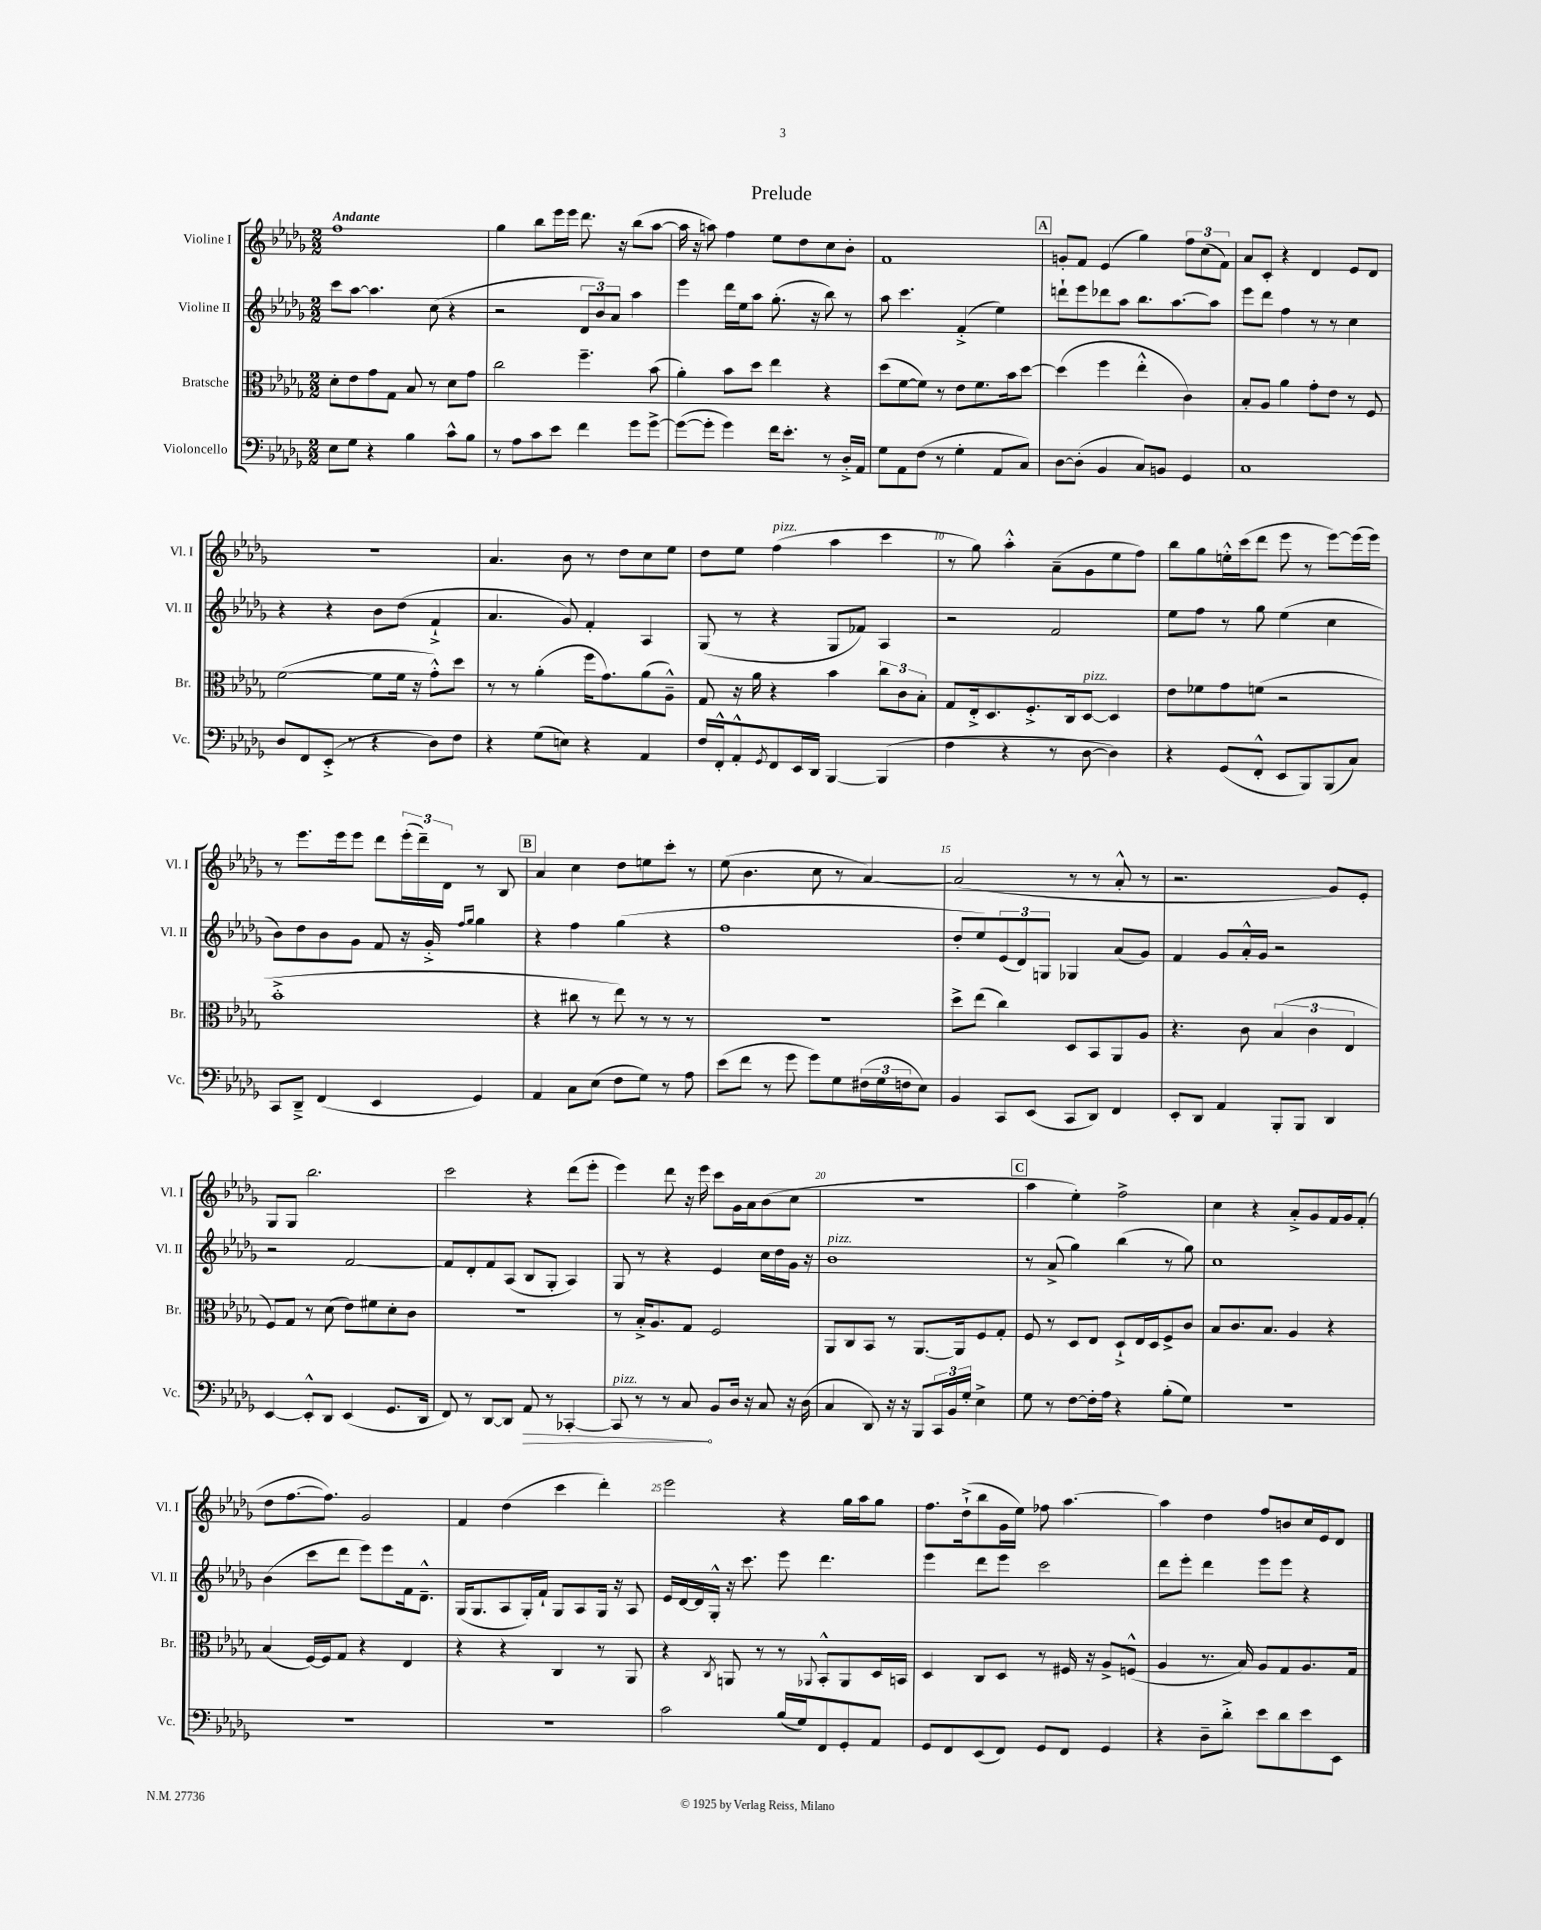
\header { title = "Prelude" }
<<
\new StaffGroup <<
\new Staff = "s0" \with { instrumentName = "Violine I" shortInstrumentName = "Vl. I" } {
    \clef treble \key des \major \numericTimeSignature \time 2/2 \tempo "Andante"
    f''1 |
    ges''4 bes''8 ees'''16 ees'''16 des'''8. r16 bes''8( aes''8~ |
    aes''16 r16 a''8) f''4 ees''8 des''8 c''8 bes'8-. |
    f'1 |
    \mark \markup { \box "A" } g'8-. f'8 ees'4( ges''4) \tuplet 3/2 { f''8 c''8( f'8) } |
    aes'8 c'8-. r4 des'4 ees'8 des'8 |
    r1 |
    aes'4. bes'8 r8 des''8 c''8 ees''8 |
    des''8 ees''8 f''4^\markup { \italic "pizz." }( aes''4 c'''4 |
    r8 ges''8) aes''4-.-^ aes'8--( ges'8 ees''8 f''8) |
    bes''8 ges''8 e''16-.-^ c'''16( des'''8 ees'''8 r8 ees'''8~) ees'''16( ees'''16) |
    r8 ees'''8. ees'''16 ees'''8 des'''8 \tuplet 3/2 { ees'''16-.( des'''16--) des'16 } r8 bes8 |
    \mark \markup { \box "B" } aes'4 c''4 des''8 e''8 c'''8-. r8 |
    ees''8( bes'4. c''8 r8 aes'4~) |
    aes'2( r8 r8 aes'8-.-^ r8 |
    r2. ges'8) ees'8-. |
    ges8 ges8 bes''2. |
    c'''2 r4 des'''8( ees'''8-. |
    ees'''4) des'''8 r16 ees'''16 c'''8 ges'16 aes'16 bes'8( c''8 |
    R1 |
    \mark \markup { \box "C" } aes''4 ees''4-.) f''2-> |
    c''4 r4 aes'8-.-> ges'8 f'16 ges'16 f'8-.( |
    des''8 f''8.~ f''8.) ges'2 |
    f'4 des''4( c'''4 des'''4-.) |
    ees'''2 r4 ges''16 aes''16 ges''8 |
    f''8. des''16-!->( bes''8 ges'16 ees''16) fes''8 aes''4.~ |
    aes''4 des''4 f''8 b'8 c''16 ees'16 des'8 \bar "|." |
}
\new Staff = "s1" \with { instrumentName = "Violine II" shortInstrumentName = "Vl. II" } {
    \clef treble \key des \major \numericTimeSignature \time 2/2
    c'''8 aes''8~ aes''4. c''8( r4 |
    r2 \tuplet 3/2 { des'8 bes'8) aes'8 } aes''4 |
    ees'''4 des'''16 ees''16 aes''8 ges''8.-.( r16 bes''8) r8 |
    aes''8 c'''4. f'4-.->( ees''4) |
    \mark \markup { \box "A" } d'''8-! ees'''8 des'''8 aes''8 bes''8. aes''8.~ aes''8 |
    ees'''8 des'''8 f''4 r8 r8 c''4 |
    r4 r4 bes'8 des''8( f'4-!-> |
    aes'4. ges'8) f'4-. aes4 |
    ges8( r8 r4 ges8 fes'8) aes4 |
    r2 f'2 |
    ees''8 f''8 r8 ges''8 ees''4( c''4 |
    bes'8) des''8 bes'8 ges'8 f'8 r16 ges'16-.-> \grace { f''16 ges''16 } ges''4 |
    \mark \markup { \box "B" } r4 f''4 ges''4( r4 |
    f''1 |
    des''8-. ees''8) \tuplet 3/2 { ees'8( des'8) g8 } ges4 aes'8( ges'8) |
    f'4 ges'8 aes'16-.-^ ges'16 r2 |
    r2 f'2~ |
    f'8 des'8-. f'8 aes8( bes8 ges8-. aes4) |
    ges8 r8 r4 ees'4 c''16 des''16 ges'16 r16 |
    bes'1^\markup { \italic "pizz." } |
    \mark \markup { \box "C" } r8 aes'8->( ges''4) bes''4( r8 ges''8) |
    c''1 |
    bes'4( c'''8 des'''8 ees'''8) ees'''8 f'16 des'8.---^ |
    ges16( ges8. aes8 ges16-.) f'16-! ges8 aes8 ges16 r16 aes8 |
    ees'16 des'16~ des'16 ges16-.-^ r16 c'''8. ees'''8 des'''4. |
    ees'''4 des'''8 ees'''8 c'''2 |
    des'''8 ees'''8-. des'''4 ees'''8 ees'''8 r4 \bar "|." |
}
\new Staff = "s2" \with { instrumentName = "Bratsche" shortInstrumentName = "Br." } {
    \clef alto \key des \major \numericTimeSignature \time 2/2
    des'8-. ees'8 ges'8 ges8 bes8 r8 des'8 ges'8 |
    c''2 f''4.-- bes'8( |
    aes'4-.) bes'8 des''8 ees''4 r4 |
    des''8( f'8~ f'8) r8 ees'8 f'8. bes'16 des''8~ |
    \mark \markup { \box "A" } des''4( f''4 ees''4-.-^ c'4) |
    bes8-. aes8 aes'4 ges'8-. ees'8 r8 f8 |
    f'2~( f'8 f'16 r16 ges'8-.-^) des''8 |
    r8 r8 aes'4-.( f''16 ges'8.) aes'8( aes8---^) |
    ges8 r16 aes'16 r4 bes'4 \tuplet 3/2 { c''8 c'8 bes8-. } |
    ges8 ees16-.-> des8. f8.-.-> c16 des8~^\markup { \italic "pizz." } des4 |
    ees'8 fes'8 ges'8 f'8( r2 |
    bes'1-.-> |
    \mark \markup { \box "B" } r4 cis''8 r8 ees''8) r8 r8 r8 |
    R1 |
    des''8-> ees''8( c''4) des8 bes,8 aes,8 aes8 |
    r4. c'8 \tuplet 3/2 { bes4( c'4 ees4 } |
    f8) ges8 r8 des'8( ees'8) fis'8 des'8-. c'8 |
    r1 |
    r8 bes16-.-> aes8. ges8 f2 |
    aes,8 c8 bes,8 r8 aes,8.~ aes,16 f8 ges8-. |
    \mark \markup { \box "C" } f8 r8 des8 ees8 des8-!-> ees16 des16 f8-> c'8 |
    bes8 c'8. bes8. aes4 r4 |
    bes4( f16~) f16 ges8 r4 ees4 |
    r4 r4 c4 r8 aes,8 |
    r4 \acciaccatura { c8 } a,8 r8 r8 \appoggiatura { aes,8 } bes,8-.-^ aes,8 des16 b,16 |
    des4 c8 des8 r8 fis16 r16 aes8-> f8-^( |
    aes4 r8. bes16) aes8 ges8 aes8. ges16 \bar "|." |
}
\new Staff = "s3" \with { instrumentName = "Violoncello" shortInstrumentName = "Vc." } {
    \clef bass \key des \major \numericTimeSignature \time 2/2
    ees8 ges8 r4 bes4 c'8-^ bes8 |
    r8 aes8 c'8 ees'8 f'4 ges'8 ges'8~-> |
    ges'8~( ges'8-. ges'4) f'16 ees'8.-. r8 des16-.-> aes,16 |
    ges8 aes,8 f8( r8 ges4-. aes,8 c8) |
    \mark \markup { \box "A" } des8~ des8-.( bes,4 c8) b,8 ges,4 |
    c1 |
    des8 f,8 ees,8-.->( r8 r4 des8) f8 |
    r4 ges8( e8) r4 aes,4 |
    f16 f,16-.-^ aes,8-.-^ \acciaccatura { ges,8 } f,8 ees,16 des,16 bes,,4~ bes,,4( |
    f4 r4 r8 des8~ des4) |
    r4 ges,8( f,8-.-^ ees,8 bes,,8) bes,,8( c8) |
    c,8 des,8---> f,4( ees,4 ges,4) |
    \mark \markup { \box "B" } aes,4 c8 ees8( f8 ges8) r8 aes8 |
    ees'8( f'8 r8 ges'8 ges'8) ges8 \tuplet 3/2 { fis16( ges16 f16 } ees8) |
    bes,4 c,8 ees,8( c,8 des,8) f,4 |
    ees,8-. des,8 aes,4 bes,,8-. bes,,8 des,4 |
    ees,4~ ees,8-.-^ des,8 ees,4( ges,8. des,16 |
    f,8) r8 des,8~ des,8 \once \override Hairpin.circled-tip = ##t aes,8\> r8 ces,4~-. |
    ces,8^\markup { \italic "pizz." } r8 r8 c8\! bes,8 des16 r16 c8 r16 des16( |
    c4 des,8) r16 r16 bes,,8 \tuplet 3/2 { c,16 bes,16 ges16-. } ees4-> |
    \mark \markup { \box "C" } ges8 r8 f8~ f16-. aes16 r4 bes8-.( ges8) |
    R1 |
    R1 |
    R1 |
    c'2 bes16( ges16) f,8 ges,8-. aes,8 |
    ges,8 f,8 ees,8( f,8) ges,8 f,8 ges,4 |
    r4 des8-- des'8-.-> ees'8 des'8 ees'8 ees,8 \bar "|." |
}
>>
>>
\layout { \context { \Score \override BarNumber.break-visibility = ##(#f #t #t) barNumberVisibility = #(every-nth-bar-number-visible 5) } }
